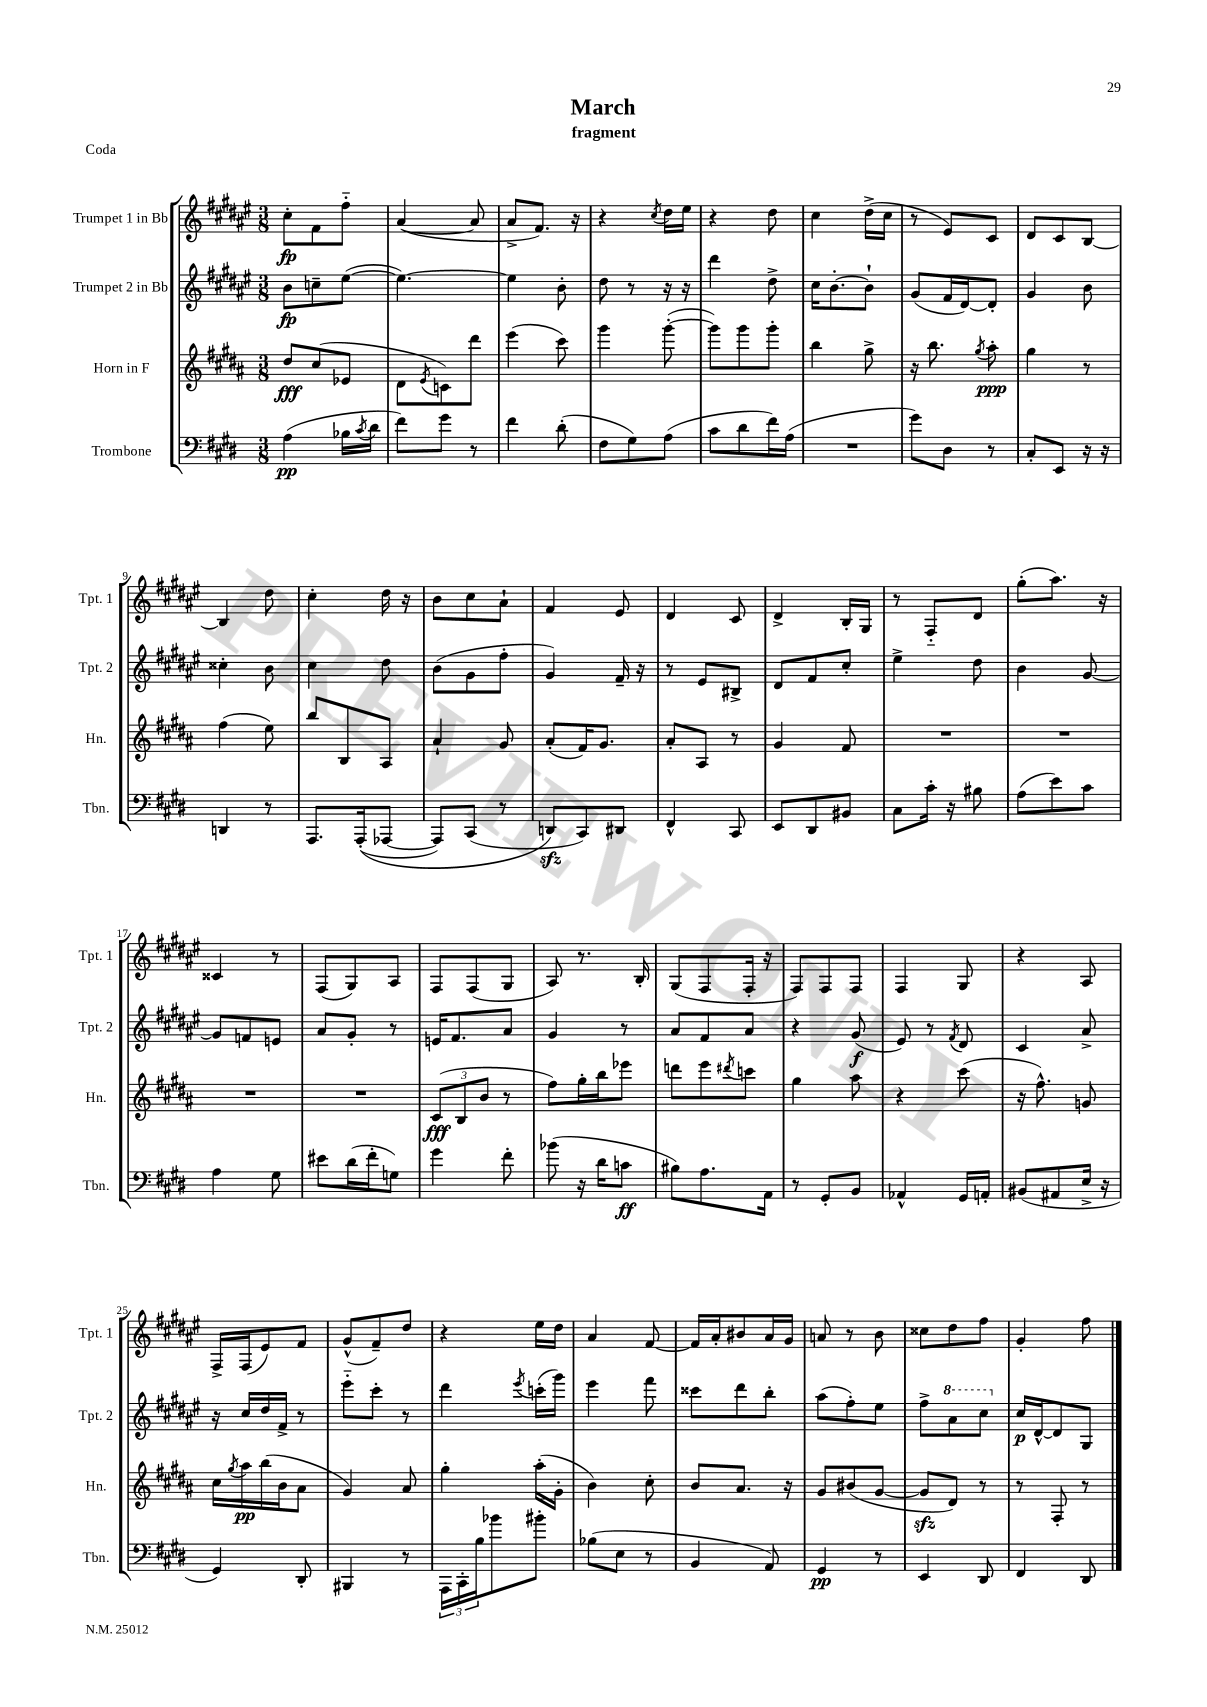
\header { title = "March" subtitle = "fragment" piece = "Coda" }
<<
\new StaffGroup <<
\new Staff = "s0" \with { instrumentName = "Trumpet 1 in Bb" shortInstrumentName = "Tpt. 1" } {
    \clef treble \key fis \major \numericTimeSignature \time 3/8
    cis''8-.\fp fis'8 fis''8-_ |
    ais'4~( ais'8 |
    ais'8-> fis'8.) r16 |
    r4 \acciaccatura { cis''8 } dis''16 eis''16 |
    r4 dis''8 |
    cis''4 dis''16->( cis''16 |
    r8 eis'8) cis'8 |
    dis'8 cis'8 b8~ |
    b4 dis''8 |
    cis''4-. dis''16 r16 |
    b'8 cis''8 ais'8-! |
    fis'4 eis'8 |
    dis'4 cis'8 |
    dis'4-> b16-. gis16 |
    r8 fis8-_ dis'8 |
    gis''8-.( ais''8.) r16 |
    cisis'4 r8 |
    fis8( gis8) ais8 |
    fis8 fis8( gis8 |
    ais8) r8. b16-. |
    gis8( fis8 fis16-. r16 |
    fis8) fis8 fis8 |
    fis4 gis8 |
    r4 ais8 |
    fis16-> fis16( eis'8) fis'8 |
    gis'8-^( fis'8--) dis''8 |
    r4 eis''16 dis''16 |
    ais'4 fis'8~ |
    fis'16 ais'16-. bis'8 ais'16 gis'16 |
    a'8 r8 b'8 |
    cisis''8 dis''8 fis''8 |
    gis'4-. fis''8 \bar "|." |
}
\new Staff = "s1" \with { instrumentName = "Trumpet 2 in Bb" shortInstrumentName = "Tpt. 2" } {
    \clef treble \key fis \major \numericTimeSignature \time 3/8
    b'8\fp c''8-- eis''8~( |
    eis''4.~) |
    eis''4 b'8-. |
    dis''8 r8 r16 r16 |
    dis'''4 dis''8-> |
    cis''16 b'8.~-. b'8-! |
    gis'8( fis'16 dis'16~) dis'8-. |
    gis'4 b'8 |
    cisis''4-. b'8 |
    cis''4 dis''8 |
    b'8( gis'8 fis''8-. |
    gis'4) fis'16-- r16 |
    r8 eis'8 bis8-> |
    dis'8 fis'8 cis''8-. |
    eis''4-> dis''8 |
    b'4 gis'8~ |
    gis'8 f'8 e'8 |
    ais'8 gis'8-. r8 |
    e'16 fis'8. ais'8 |
    gis'4 r8 |
    ais'8 fis'8 ais'8 |
    r4 gis'8\f( |
    eis'8) r8 \acciaccatura { fis'8 } dis'8 |
    cis'4 ais'8-> |
    r16 cis''16 dis''16 fis'16-> r8 |
    eis'''8-_ cis'''8-. r8 |
    dis'''4 \acciaccatura { eis'''8 } c'''16-.( gis'''16) |
    eis'''4 fis'''8 |
    cisis'''8 dis'''8 b''8-. |
    ais''8( fis''8-.) eis''8 |
    fis''8-> \ottava #1 ais''8 cis'''8 \ottava #0 |
    cis''16\p dis'16~-^ dis'8 gis8 \bar "|." |
}
\new Staff = "s2" \with { instrumentName = "Horn in F" shortInstrumentName = "Hn." } {
    \clef treble \key b \major \numericTimeSignature \time 3/8
    dis''8\fff cis''8( ees'8 |
    dis'8 \acciaccatura { e'8 } c'8) dis'''8 |
    e'''4( cis'''8) |
    gis'''4 gis'''8~-.( |
    gis'''8) gis'''8 gis'''8-. |
    b''4 gis''8-> |
    r16 b''8. \acciaccatura { gis''8 } ais''8-.\ppp |
    gis''4 r8 |
    fis''4( e''8) |
    b''8 b8 ais8 |
    ais'4-! gis'8 |
    ais'8-.( fis'16) gis'8. |
    ais'8-. ais8 r8 |
    gis'4 fis'8 |
    R4. |
    R4. |
    R4. |
    R4. |
    \tuplet 3/2 { cis'8\fff( b8 b'8 } r8 |
    fis''8) gis''16-. b''16 ees'''8 |
    d'''8 e'''8 \acciaccatura { dis'''8 } c'''8 |
    gis''4 ais''8 |
    r4 cis'''8( |
    r16 fis''8.-^) g'8 |
    cis''16 \acciaccatura { gis''8 } ais''16\pp b''16( b'16 ais'8 |
    gis'4) ais'8 |
    gis''4-. ais''16-.( gis'16-. |
    b'4) cis''8-. |
    b'8 ais'8. r16 |
    gis'8 bis'8( gis'8~ |
    gis'8\sfz dis'8) r8 |
    r8 fis8-. r8 \bar "|." |
}
\new Staff = "s3" \with { instrumentName = "Trombone" shortInstrumentName = "Tbn." } {
    \clef bass \key e \major \numericTimeSignature \time 3/8
    a4\pp( bes16 \acciaccatura { cis'8 } dis'16 |
    fis'8) gis'8 r8 |
    fis'4 dis'8-.( |
    fis8 gis8) a8( |
    cis'8 dis'8 fis'16) a16( |
    R4. |
    gis'8) dis8 r8 |
    cis8-. e,8 r16 r16 |
    d,4 r8 |
    a,,8. a,,16-.(\( aes,,8~ |
    aes,,8) cis,8( r8 |
    d,8\sfz\) cis,8) dis,8 |
    fis,4-^ cis,8 |
    e,8 dis,8 bis,8 |
    cis8 cis'16-. r16 bis8 |
    a8( e'8) cis'8 |
    a4 gis8 |
    eis'8 dis'16( fis'16-. g8) |
    gis'4 fis'8-. |
    bes'8( r16 dis'16 c'8\ff |
    bis8) a8. a,16 |
    r8 gis,8-. b,8 |
    aes,4-^ gis,16 a,16-. |
    bis,8( ais,8 e16-> r16 |
    gis,4) dis,8-. |
    bis,,4 r8 |
    \tuplet 3/2 { a,,16 cis,16-. b16 } bes'8 bis'8-. |
    bes8( e8 r8 |
    b,4 a,8) |
    gis,4\pp r8 |
    e,4 dis,8 |
    fis,4 dis,8 \bar "|." |
}
>>
>>
